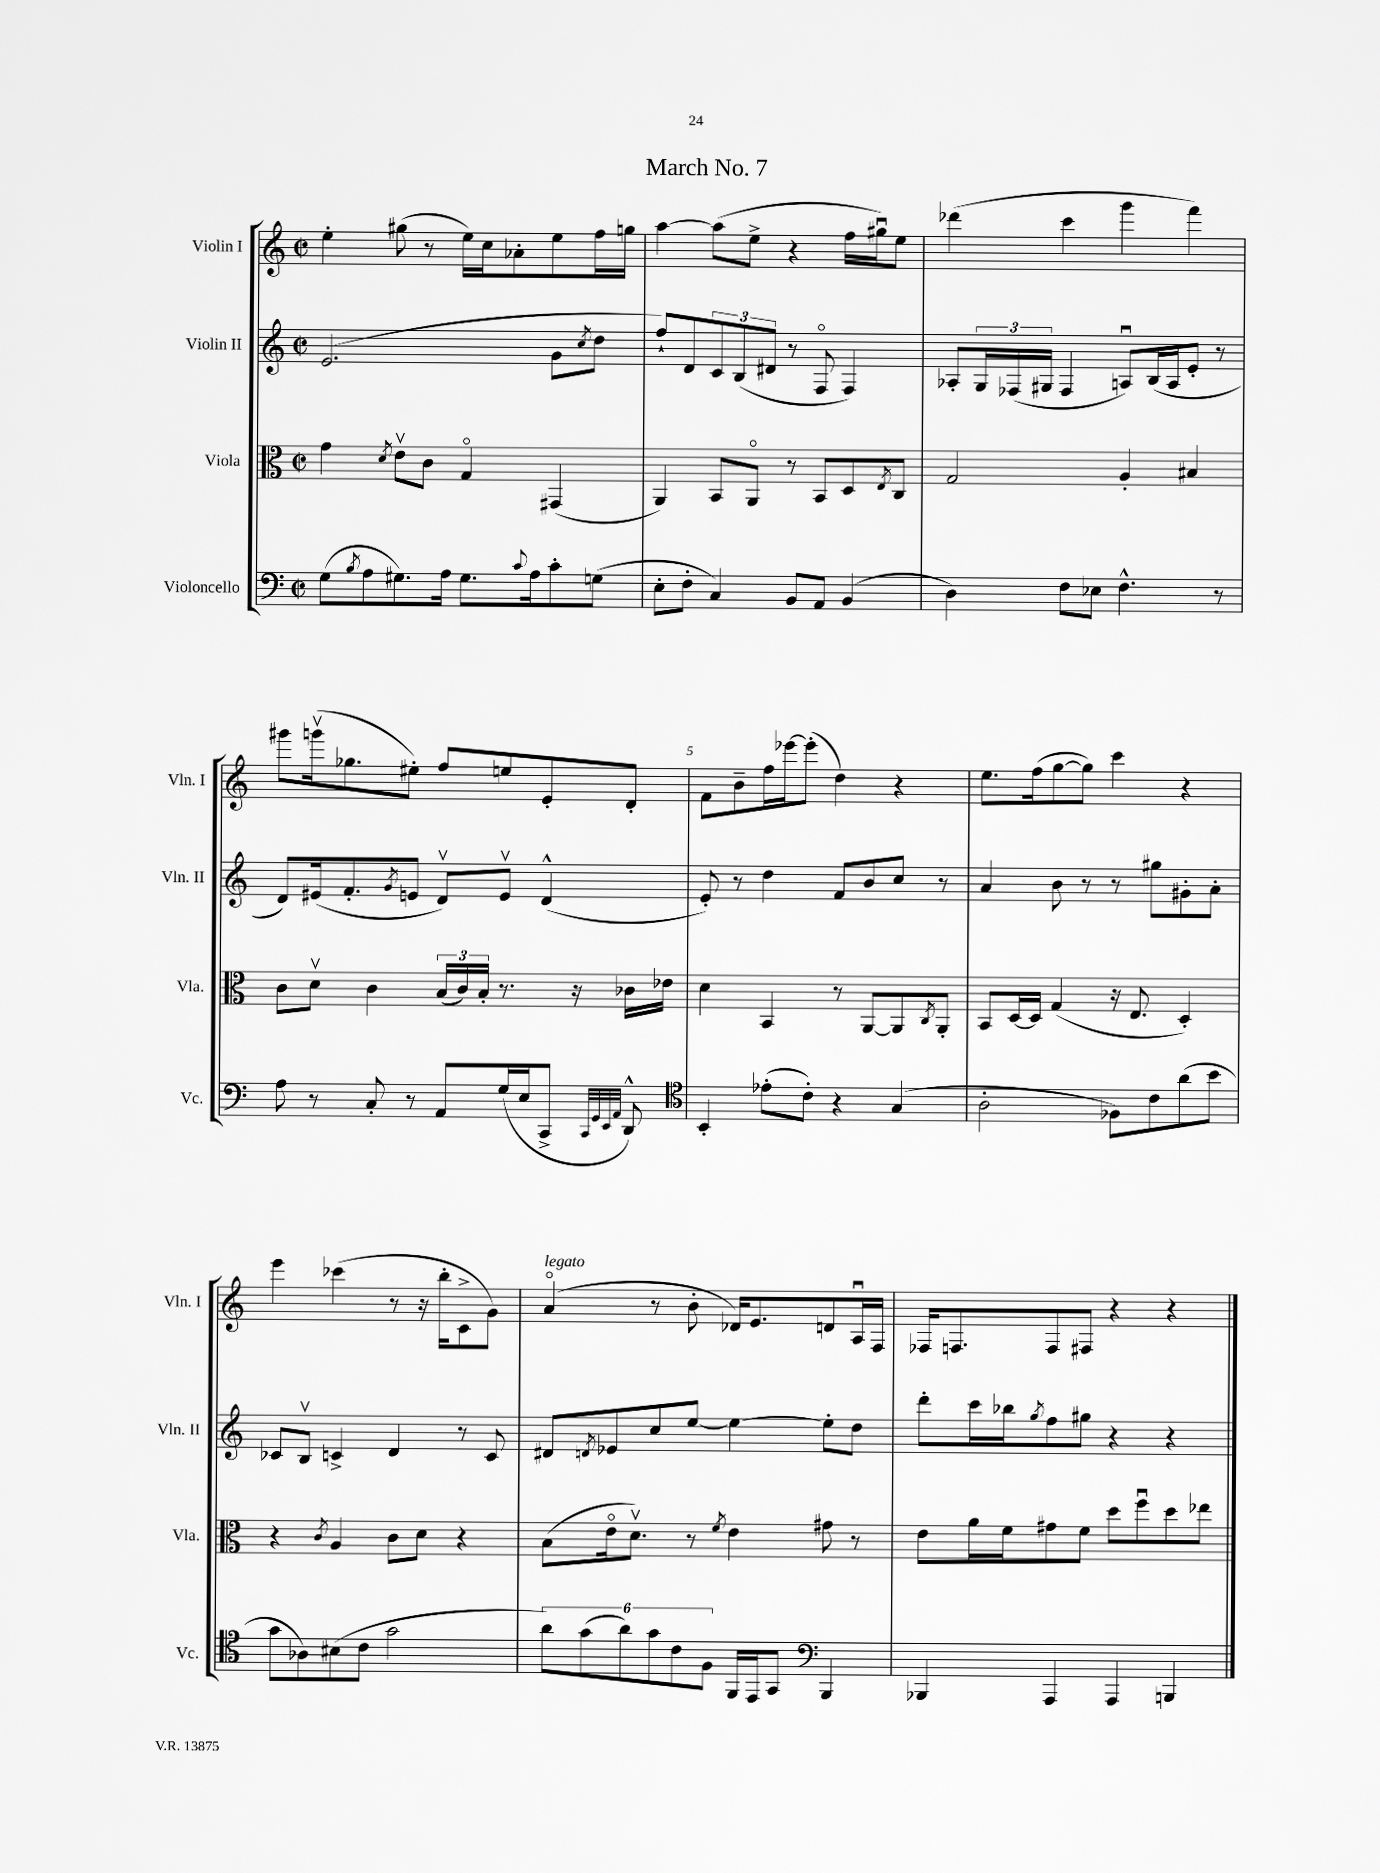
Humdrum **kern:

**kern	**kern	**kern	**kern
*staff4	*staff3	*staff2	*staff1
*clefF4	*clefC3	*clefG2	*clefG2
*k[]	*k[]	*k[]	*k[]
*M2/2	*M2/2	*M2/2	*M2/2
*met(c|)	*met(c|)	*met(c|)	*met(c|)
(8G	4g	(2.e	4ee'
8qB	.	.	.
8A	.	.	.
.	8qd	.	.
8.G#)	8ev	.	(8gg#
.	8c	.	8r
16A	.	.	.
8.G#	4Go	.	16ee)
.	.	.	16cc
.	.	.	8a-'
8qqc	.	.	.
16A	.	.	.
8c'	(4GG#	8g	8ee
.	.	8qcc	.
(8G	.	8dd	16ff
.	.	.	16gg
=	=	=	=
8E'	4AA)	8ff`)	[4aa
8F'	.	8d	.
4C)	8BB	12c	(8aa]
.	.	(12B	.
.	8AAo	.	8ee^
.	.	12d#	.
8BB	8r	8r	4r
8AA	8BB	8Fo	.
(4BB	8D	4F)	16ff
.	.	.	16gg#u)
.	8qE	.	.
.	8C	.	8ee
=	=	=	=
4D)	2G	8A-'	(4ddd-
.	.	24G	.
.	.	(24F-	.
.	.	24G#	.
8F	.	4F-	4ccc
8E-	.	.	.
4.F^^	4A'	8Au)	4ggg
.	.	(16B	.
.	.	16A	.
.	4B#	8e'	4fff)
8r	.	8r	.
=	=	=	=
8A	8c	8d)	8ggg#
8r	8dv	(16e#	(16gggv
.	.	8.f'	8.gg-
8C'	4c	.	.
.	.	8qg	.
8r	.	8e	8ee#')
8AA	(24B	8dv)	8ff
.	24c)	.	.
.	24B'	.	.
(16G	8.r	8ev	8ee
16E	.	.	.
8CC^	.	(4d^^	8e'
.	16r	.	.
32qqCC	.	.	.
32qqGG	.	.	.
32qqEE	.	.	.
32qqAA	.	.	.
8DD^^)	16c-	.	8d'
.	16e-	.	.
=	=	=	=
*clefC4	*	*	*
4BB'	4d	8e')	8f
.	.	8r	8b~
(8e-'	4BB	4dd	16ff
.	.	.	[16eee-
8c')	.	.	(8eee-']
4r	8r	8f	4dd)
.	[8AA	8b	.
(4G	8AA]	8cc	4r
.	8qC	.	.
.	8AA'	8r	.
=	=	=	=
2A'	8BB	4a	8.ee
.	[16D	.	.
.	16D]	.	(16ff
.	(4G	8b	[8gg
.	.	8r	8gg])
8F-)	16r	8r	4ccc
.	8.E	.	.
8c	.	8gg#	.
(8a	4D')	8g#'	4r
8b	.	8a'	.
=	=	=	=
8g	4r	8c-	4eee
8A-)	.	8Bv	.
.	8qc	.	.
(8B#	4A	4c^	(4ccc-
8c	.	.	.
2g	8c	4d	8r
.	8d	.	16r
.	.	.	16bb'
.	4r	8r	8c^
.	.	8c	8g)
=	=	=	=
12a)	(8B	8d#	(4ao
(12g	.	.	.
.	.	8qd	.
.	16eo	8e-	.
12a)	.	.	.
.	8.dv)	.	.
12g	.	8cc	8r
12c	.	.	.
.	8r	[8ee	8b'
12F	.	.	.
.	8qf	.	.
16FF	4e	4ee_	16d-)
16EE	.	.	8.e
8GG	.	.	.
*clefF4	*	*	*
4BBB	8g#	8ee']	8d
.	8r	8dd	16Au
.	.	.	16F
=	=	=	=
4BBB-	8e	8ddd'	16F-
.	.	.	8.F
.	16a	16ccc	.
.	16f	16bb-	.
.	.	8qgg	.
4AAA	8g#	8ff	8F
.	8f	8gg#	8F#
4AAA	8dd	4r	4r
.	8ffu	.	.
4BBB	8dd	4r	4r
.	8ee-	.	.
==	==	==	==
*-	*-	*-	*-
